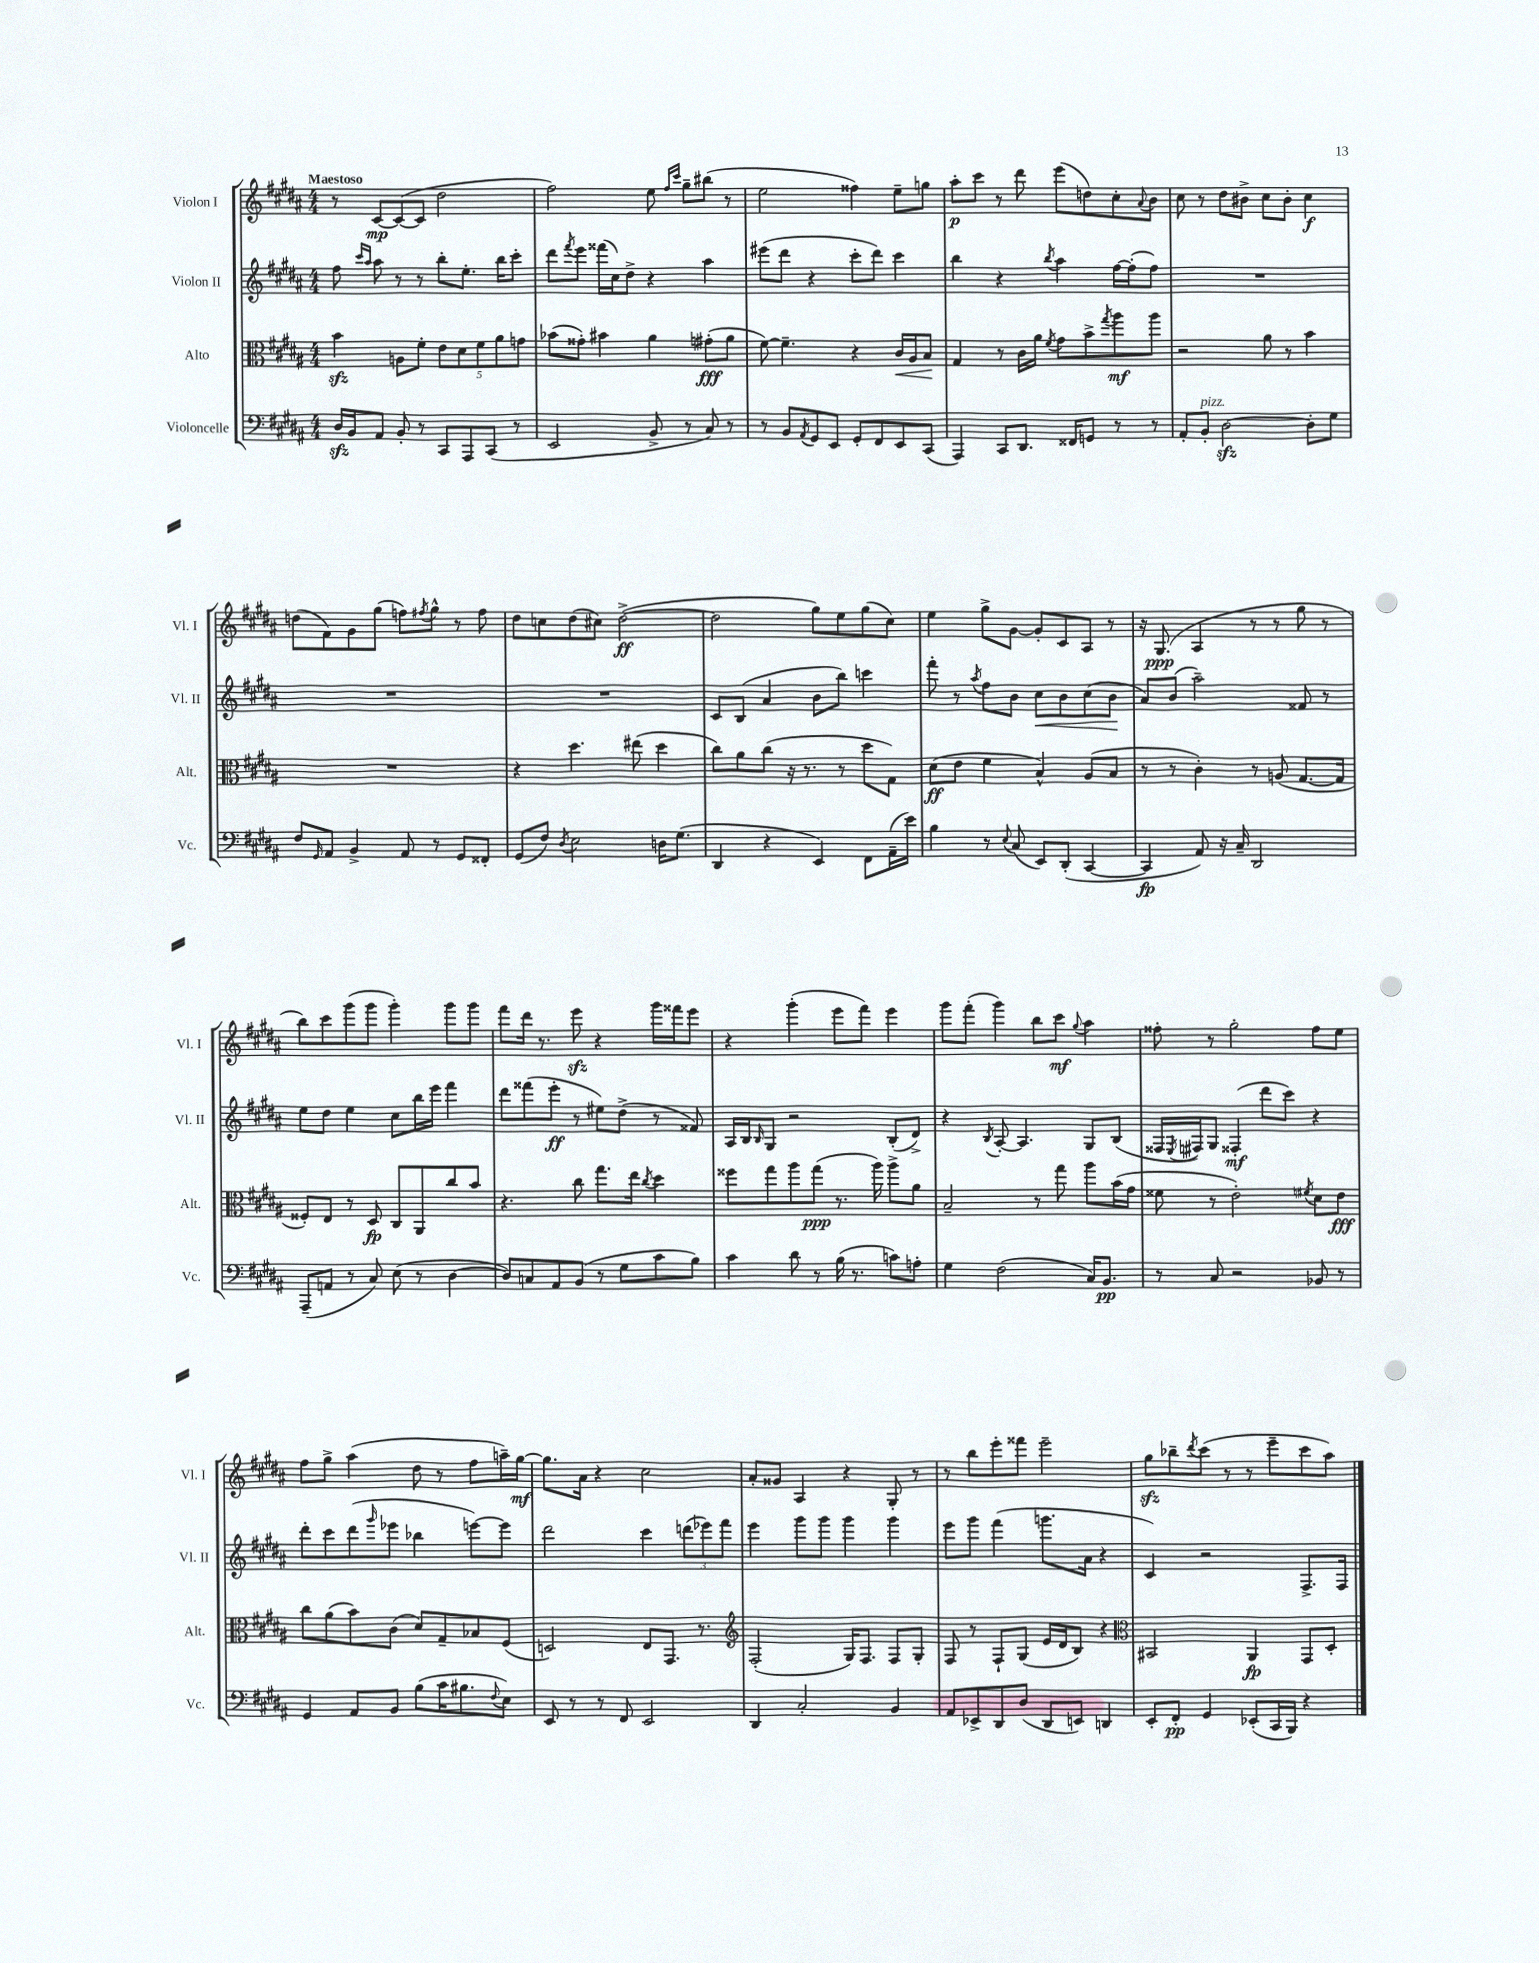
<<
\new StaffGroup <<
\new Staff = "s0" \with { instrumentName = "Violon I" shortInstrumentName = "Vl. I" } {
    \clef treble \key b \major \numericTimeSignature \time 4/4 \tempo "Maestoso"
    r8 cis'8~\mp cis'8~( cis'8 dis''2 |
    fis''2) e''8 \grace { fis''16 cis'''16 } gis''8-- bis''8( r8 |
    e''2 fisis''4) e''8-- g''8 |
    ais''8-.\p cis'''8 r8 dis'''8 e'''8( d''8) cis''8-. \appoggiatura { ais'8 } b'8 |
    cis''8 r8 dis''8 bis'8-> cis''8 bis'8-. cis''4\f |
    d''8( fis'8) gis'8 gis''8( f''8) \acciaccatura { fis''8 } gis''8-^ r8 fis''8 |
    dis''8 c''8 dis''8( cis''8) dis''2~->\ff( |
    dis''2 gis''8) e''8 gis''8( cis''8) |
    e''4 gis''8-> gis'8~ gis'8-. cis'8 ais8 r8 |
    r16 gis8.\ppp( ais4 r8 r8 gis''8 r8 |
    b''8) cis'''8 gis'''8( gis'''8 gis'''4-.) gis'''8 gis'''8 |
    fis'''8 dis'''16 r8. e'''8\sfz r4 gis'''16 fisis'''16 e'''8 |
    r4 gis'''4-.( e'''8 fis'''8) e'''4 |
    gis'''8 fis'''8-.( gis'''4) b''8 cis'''8\mf \appoggiatura { gis''8 } ais''4 |
    fisis''8-. r8 gis''2-. fisis''8 e''8 |
    fis''8 gis''8-> ais''4( dis''8 r8 fis''8 a''16--) gis''16~\mf |
    gis''8. ais'16 r4 cis''2 |
    ais'8-. gisis'8 ais4 r4 gis8-. r8 |
    r8 b''8 e'''8-. fisis'''8 e'''2-- |
    gis''8\sfz bes''8-- \acciaccatura { dis'''8 } cis'''8( r8 r8 e'''8-- cis'''8 ais''8) \bar "|." |
}
\new Staff = "s1" \with { instrumentName = "Violon II" shortInstrumentName = "Vl. II" } {
    \clef treble \key b \major \numericTimeSignature \time 4/4
    fis''8 \grace { cis'''16 ais''16 } ais''8 r8 r8 b''8-. e''8.-. b''16 cis'''8-. |
    dis'''8 \acciaccatura { fis'''8 } e'''8 fisis'''16( cis''16) dis''8-> r4 ais''4 |
    eis'''8( dis'''8 r4 cis'''8-. dis'''8) cis'''4 |
    b''4 r4 \acciaccatura { b''8 } ais''4 fis''16~ fis''16-.( fis''8) |
    R1 |
    R1 |
    R1 |
    cis'8 b8( ais'4 b'8 b''8) c'''4 |
    fis'''8-. r8 \acciaccatura { ais''8 } fis''8 b'8 cis''8\< b'8 cis''8( b'8\! |
    ais'8) b'8( ais''2--) fisis'8 r8 |
    e''8 dis''8 e''4 cis''8 b''16 e'''16 fis'''4 |
    dis'''8 fisis'''8( e'''8-.\ff r8 eis''8) dis''8->( r8 fisis'8) |
    ais16 b16 \grace { b16 } gis8 r2 b8-.( dis'8->) |
    r4 \acciaccatura { b8 } ais8~-. ais4. gis8 b8( |
    fisis16 \acciaccatura { e8 } fis16) gis8 fisis4-.\mf( dis'''8 cis'''8) r4 |
    dis'''8-. cis'''8 dis'''8( \grace { gis'''16 } ees'''8 bes''4 e'''8~) e'''8 |
    dis'''2 cis'''4 \tuplet 3/2 { d'''8( ees'''8) fis'''8 } |
    e'''4 gis'''8 gis'''8 gis'''4 gis'''4 |
    e'''8 gis'''8 fis'''4( g'''8. ais'16 r4 |
    cis'4) r2 fis8.-> fis16 \bar "|." |
}
\new Staff = "s2" \with { instrumentName = "Alto" shortInstrumentName = "Alt." } {
    \clef alto \key b \major \numericTimeSignature \time 4/4
    b'4\sfz a8 fis'8-. \tuplet 5/4 { e'8 dis'8 fis'8 ais'8 g'8 } |
    bes'8( gisis'8-.) bis'4 ais'4 gis'8-.\fff( ais'8 |
    fis'8~) fis'4.-- r4 cis'16\< ais16 b8\! |
    gis4 r8 cis'16 ais'16 \acciaccatura { fis'8 } gis'8 b'8-> \acciaccatura { gis''8 } ais''8\mf ais''8 |
    r2 ais'8 r8 b'4 |
    R1 |
    r4 dis''4. eis''8( dis''4 |
    cis''8) ais'8 cis''8( r16 r8. r8 dis''8 gis8) |
    dis'8\ff( e'8 fis'4 b4-^) ais8( b8 |
    r8 r8 cis'4-.) r8 a8( gis8.~ gis16 |
    fisis8-.) e8 r8 dis8\fp cis8 ais,8 cis''8 b'8 |
    r4. cis''8 gis''8. e''16 \acciaccatura { cis''8 } dis''4 |
    fisis''8 gis''8 ais''8 gis''8\ppp( r8. ais''16) ais''8-> ais'8 |
    b2-- r8 gis''8 ais''8 b'16( gis'16 |
    fisis'8 r8 e'2-.) \acciaccatura { fis'8 } dis'8 e'8\fff |
    cis''8 ais'8( b'8) cis'8( dis'8) gis8-- bes8 fis8( |
    d2) e8 gis,8. r8. |
    \clef treble fis2-.( gis16) fis8. fis8 gis8-. |
    fis8 r8 fis8-! gis8( e'16 dis'16 b8) r4 |
    \clef alto bis,2 ais,4\fp gis,8 dis8-. \bar "|." |
}
\new Staff = "s3" \with { instrumentName = "Violoncelle" shortInstrumentName = "Vc." } {
    \clef bass \key b \major \numericTimeSignature \time 4/4
    dis16\sfz b,16 ais,8 b,8-. r8 cis,8 ais,,8 cis,8( r8 |
    e,2 b,8-> r8 cis8) r8 |
    r8 b,8 \acciaccatura { ais,8 } gis,8 e,8 gis,8-. fis,8 e,8 cis,8( |
    ais,,4) cis,8 dis,8. fisis,16 g,8 r8 r8 |
    ais,8-. b,8-.^\markup { \italic "pizz." } dis2~\sfz dis8-. gis8 |
    fis8 \grace { gis,16 } ais,8 b,4-> ais,8 r8 gis,8 fisis,8-. |
    gis,8( fis8) \acciaccatura { dis8 } e2 d16 gis8.( |
    dis,4 r4 e,4) fis,8 ais,16--( e'16) |
    b4 r8 \appoggiatura { e8 } cis8( e,8) dis,8-.( cis,4~ |
    cis,4\fp ais,8) r16 cis16-- dis,2 |
    ais,,8--( a,8 r8 cis8) e8( r8 dis4~ |
    dis8) c8 ais,8 b,8( r8 gis8 cis'8 b8) |
    cis'4 dis'8 r8 b16( r8. c'8) a8-. |
    gis4 fis2( cis16) b,8.\pp |
    r8 cis8 r2 bes,8 r8 |
    gis,4 ais,8 b,8 b8( cis'16 bis8. \appoggiatura { fis8 } e8) |
    e,8 r8 r8 fis,8 e,2 |
    dis,4 cis2-. b,4 |
    ais,8 ees,8-> dis,8 dis8( dis,8 e,8) d,4 |
    e,8-. fis,8-.\pp gis,4 ees,8-.( cis,16 b,,16) r4 \bar "|." |
}
>>
>>
\layout { \context { \Score \remove "Bar_number_engraver" } }
